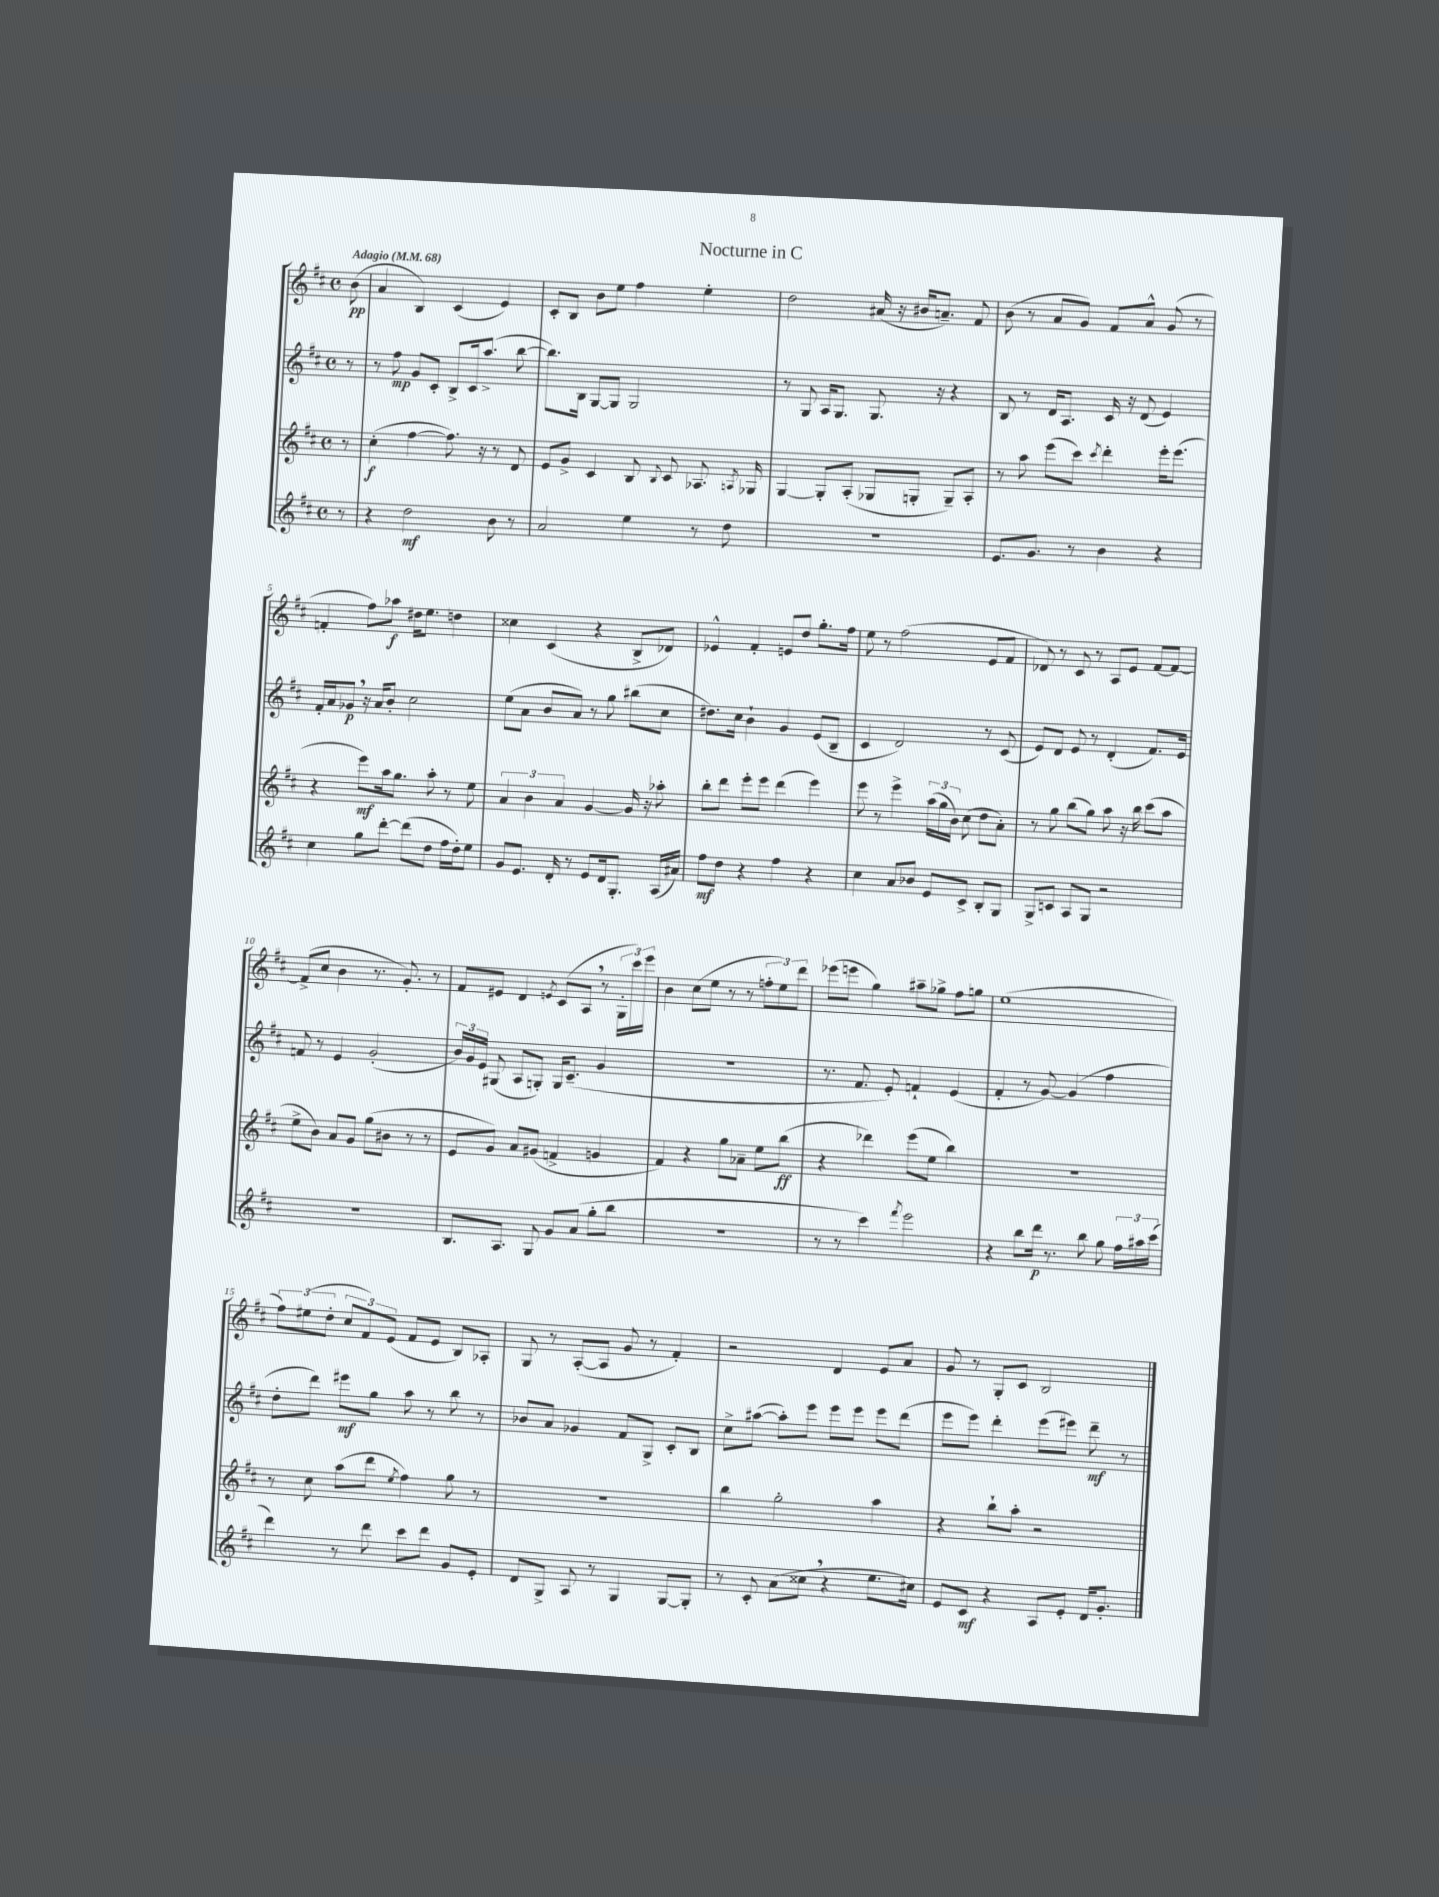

**kern	**dynam	**kern	**dynam	**kern	**dynam	**kern	**dynam
*part4	*part4	*part3	*part3	*part2	*part2	*part1	*part1
*staff4	*staff4	*staff3	*staff3	*staff2	*staff2	*staff1	*staff1
*clefG2	*	*clefG2	*	*clefG2	*	*clefG2	*
*k[f#c#]	*	*k[f#c#]	*	*k[f#c#]	*	*k[f#c#]	*
*M4/4	*	*M4/4	*	*M4/4	*	*M4/4	*
*met(c)	*	*met(c)	*	*met(c)	*	*met(c)	*
*MM68	*	*MM68	*	*MM68	*	*MM68	*
=	=	=	=	=	=	=	=
!	!	!	!	!	!	!LO:TX:a:B:t=Adagio	!
8r	.	8r	.	8r	.	(8b\	pp
=1	=1	=1	=1	=1	=1	=1	=1
4r	.	(4cc#'\	f	8r	.	4a/	.
.	.	.	.	8ff#\	mp	.	.
2dd\	mf	[4ff#\	.	8g/L	.	4B/)	.
.	.	.	.	8c#'/J	.	.	.
.	.	8.ff#\])	.	8B^/L	.	(4c#/	.
.	.	.	.	16c#/k	.	.	.
.	.	16r	.	(8.aa^/J	.	.	.
8b\	.	8r	.	.	.	4e/)	.
8r	.	8d/	.	[8bb\	.	.	.
=2	=2	=2	=2	=2	=2	=2	=2
2a/	.	8e/L	.	8.bb\L])	.	8c#'/L	.
.	.	8g^/J	.	.	.	8B/J	.
.	.	.	.	16B\Jk	.	.	.
.	.	4c#/	.	[8G/L	.	8b\L	.
.	.	.	.	8G/J]	.	8ee\J	.
4ee\	.	8B/	.	2G/	.	4ff#\	.
.	.	8qqB/	.	.	.	.	.
.	.	8c#/	.	.	.	.	.
8r	.	8.A-X/	.	.	.	4ee'\	.
8dd\	.	.	.	.	.	.	.
.	.	8qAn/	.	.	.	.	.
.	.	16G-X/	.	.	.	.	.
=3	=3	=3	=3	=3	=3	=3	=3
1r	.	[4G/	.	8r	.	2dd\	.
.	.	.	.	8G/	.	.	.
.	.	8G'/L]	.	16A/KL	.	.	.
.	.	.	.	8.G/J	.	.	.
.	.	(8A'/J	.	.	.	.	.
.	.	8G-X/L	.	8.G/	.	(16a#X/	.
.	.	.	.	.	.	16r	.
.	.	8Gn'/J	.	.	.	16b#X/KL	.
.	.	.	.	16r	.	8.an~/J)	.
.	.	8G~/L)	.	4r	.	.	.
.	.	8A'/J	.	.	.	8f#/	.
=4	=4	=4	=4	=4	=4	=4	=4
8.e/L	.	8r	.	8B/	.	(8b\	.
.	.	8aa\	.	8r	.	8r	.
8.g/J	.	.	.	.	.	.	.
.	.	(8eee\L	.	16d/KL	.	8a/L	.
.	.	.	.	8.A/J	.	.	.
8r	.	8ccc#\J)	.	.	.	8g/J)	.
.	.	8qccc#/	.	.	.	.	.
4b\	.	4ddd'\	.	16c#/	.	8f#/L	.
.	.	.	.	16r	.	.	.
.	.	.	.	(8d/	.	8a^^/J	.
4r	.	16eee'\KL	.	4e/)	.	(8g/	.
.	.	(8.eee\J	.	.	.	.	.
.	.	.	.	.	.	8r	.
!!LO:LB:g=z
=5	=5	=5	=5	=5	=5	=5	=5
4cc#\	.	4r	.	16f#'/LL	.	4fn'/	.
.	.	.	.	16a/J	.	.	.
.	.	.	.	8g-X,/J	p	.	.
8gg\L	.	8eee\L)	mf	16r	.	8ff#\L)	.
.	.	.	.	16a/KL	.	.	.
[8ddd'\J	.	16aa\k	.	8b'/J	.	8aa-X\J	f
.	.	8.gg\J	.	.	.	.	.
(8ddd\L]	.	.	.	2cc#\	.	16dd#X\KL	.
.	.	.	.	.	.	8.ee\J	.
8dd\J	.	8aa'\	.	.	.	.	.
16ff#\LL	.	8r	.	.	.	4ddn\	.
16dd'\J)	.	.	.	.	.	.	.
8ee\J	.	8ee\	.	.	.	.	.
=6	=6	=6	=6	=6	=6	=6	=6
8g/L	.	6a/	.	(8ee\L	.	4cc##X\	.
8.e/J	.	.	.	8a\J	.	.	.
.	.	6b\	.	.	.	.	.
.	.	.	.	8b/L	.	(4c#/	.
16d'/	.	.	.	.	.	.	.
.	.	6a/	.	.	.	.	.
8r	.	.	.	8a/J)	.	.	.
8e/L	.	[4g/	.	8r	.	4r	.
16d/k	.	.	.	8gg\	.	.	.
8.G'/J	.	.	.	.	.	.	.
.	.	16g/]	.	(8bb#X\L	.	8B^/L	.
.	.	16r	.	.	.	.	.
(16A/LL	.	8aa-X'\	.	8cc#\J	.	8d-X/J)	.
16a#X/JJ)	.	.	.	.	.	.	.
=7	=7	=7	=7	=7	=7	=7	=7
8ff#\L	mf	8bb'\L	.	8.dd#X\L)	.	4e-X^^/	.
8dd\J	.	8ddd\J	.	.	.	.	.
.	.	.	.	16cc#\Jk	.	.	.
4r	.	8eee'\L	.	4b`\	.	4f#'/	.
.	.	8eee\J	.	.	.	.	.
4ff#\	.	(4ddd\	.	4g/	.	8en/L	.
.	.	.	.	.	.	8dd/J	.
4r	.	4eee\)	.	(8e/L	.	8.gg'\L	.
.	.	.	.	8B~/J	.	.	.
.	.	.	.	.	.	16ff#\Jk	.
=8	=8	=8	=8	=8	=8	=8	=8
4cc#\	.	8eee\	.	4c#/	.	8ee\	.
.	.	8r	.	.	.	8r	.
8a/L	.	4eee^\	.	2d/)	.	(2ff#\	.
8b-X/J	.	.	.	.	.	.	.
8e/L	.	(24aa\LL	.	.	.	.	.
.	.	24gg\	.	.	.	.	.
.	.	24b\JJ)	.	.	.	.	.
8c#^/J	.	(8cc#\	.	.	.	.	.
8B'/L	.	8dd\L	.	8r	.	8e/L	.
8G/J	.	8a'\J)	.	(8c#/	.	8f#/J	.
=9	=9	=9	=9	=9	=9	=9	=9
8G^/L	.	8r	.	8e/L)	.	8d-X/)	.
8cn/J	.	8gg\	.	8d/J	.	8r	.
8A/L	.	(8bb\L	.	8e/	.	8c#/	.
8G/J	.	8gg\J)	.	8r	.	8r	.
2r	.	8aa\	.	(4d'/	.	8A/L	.
.	.	16r	.	.	.	8e/J	.
.	.	16bb\	.	.	.	.	.
.	.	(8ccc#\L	.	8.f#/L)	.	[8f#/L	.
.	.	8aa\J	.	.	.	8f#/J_	.
.	.	.	.	16e/Jk	.	.	.
!!LO:LB:g=z
=10	=10	=10	=10	=10	=10	=10	=10
1r	.	8ee^\L	.	8fn/	.	(8f#^/L]	.
.	.	8b\J)	.	8r	.	8cc#/J	.
.	.	8a/L	.	4e/	.	4b\	.
.	.	8g/J	.	.	.	.	.
.	.	(8gg\L	.	(2g'/	.	8.r	.
.	.	8b#X\J	.	.	.	.	.
.	.	.	.	.	.	8.g'/)	.
.	.	8r	.	.	.	.	.
.	.	8r	.	.	.	8r	.
=11	=11	=11	=11	=11	=11	=11	=11
8.B/L	.	8e/L	.	24b/LL)	.	8f#/L	.
.	.	.	.	24g/	.	.	.
.	.	.	.	24e/JJ	.	.	.
.	.	8g/J)	.	(8G#X/	.	8e#X/J	.
8.A/J	.	.	.	.	.	.	.
.	.	8a/L	.	8A/L	.	4d/	.
8G/	.	(8g#X/J	.	8Gn'/J)	.	.	.
.	.	.	.	.	.	8qen/	.
8g/L	.	4fn^/	.	16G/KL	.	(8c#/L	.
.	.	.	.	(8.c#~/J	.	.	.
(8a/J	.	.	.	.	.	8A,/J	.
8gg'\L	.	4gn/	.	4g/	.	8r	.
8bb\J	.	.	.	.	.	24G'\LL	.
.	.	.	.	.	.	24ccc#\)	.
.	.	.	.	.	.	24eee\JJ	.
=12	=12	=12	=12	=12	=12	=12	=12
1r	.	4f#/)	.	1r	.	4b\	.
.	.	4r	.	.	.	(8cc#\L	.
.	.	.	.	.	.	8ee\J	.
.	.	8gg\L	.	.	.	8r	.
.	.	8a-X~\J	.	.	.	8r	.
.	.	8ee\L	.	.	.	12ffn'\L	.
.	.	.	.	.	.	12ee\)	.
.	.	(8bb\J	ff	.	.	.	.
.	.	.	.	.	.	12ddd\J	.
=13	=13	=13	=13	=13	=13	=13	=13
8r	.	4r	.	8.r	.	(8eee-X\L	.
8r	.	.	.	.	.	8eeen\J	.
.	.	.	.	8.f#/	.	.	.
4ccc#\)	.	4ddd-X\)	.	.	.	4gg\)	.
.	.	.	.	8e'/)	.	.	.
8qfff#/	.	.	.	.	.	.	.
2eee\	.	(8eee\L	.	4fn`/	.	8aa#X~\L	.
.	.	8ee\J	.	.	.	8gg-X^\J	.
.	.	4bb\)	.	(4e/	.	8ff#\L	.
.	.	.	.	.	.	8ggn\J	.
=14	=14	=14	=14	=14	=14	=14	=14
4r	.	1r	.	4f#'/	.	(1ee	.
8bb\L	.	.	.	8r	.	.	.
16ddd\Jk	p	.	.	[8g/)	.	.	.
8.r	.	.	.	.	.	.	.
.	.	.	.	(4g/]	.	.	.
8bb\	.	.	.	.	.	.	.
8gg\	.	.	.	4ff#\	.	.	.
24ff#\LL	.	.	.	.	.	.	.
24aa#X\	.	.	.	.	.	.	.
(24ccc#\JJ	.	.	.	.	.	.	.
!!LO:LB:g=z
=15	=15	=15	=15	=15	=15	=15	=15
4ddd\)	.	8r	.	8dd'\L	.	12ff#\L)	.
.	.	.	.	.	.	(12ee#X\	.
.	.	8cc#\	.	8ddd\J)	.	.	.
.	.	.	.	.	.	12dd'\J	.
8r	.	(8aa\L	.	8eee#X\L	mf	12cc#/L	.
.	.	.	.	.	.	12f#/)	.
8ddd\	.	8ddd\J	.	8gg\J	.	.	.
.	.	.	.	.	.	(12e/J	.
.	.	8qee/	.	.	.	.	.
8ccc#\L	.	4ff#\)	.	8aa\	.	8f#/L	.
8ddd\J	.	.	.	8r	.	8e/J	.
8g/L	.	8gg\	.	8bb\	.	8B/L)	.
8e'/J	.	8r	.	8r	.	8A-X'/J	.
=16	=16	=16	=16	=16	=16	=16	=16
8d/L	.	1r	.	8b-X/L	.	8G/	.
8G^/J	.	.	.	8a/J	.	8r	.
8A/	.	.	.	4g-X/	.	([8A'/L	.
8r	.	.	.	.	.	8A/J]	.
4G/	.	.	.	8f#/L	.	8g/	.
.	.	.	.	8G^/J	.	8r	.
[8G/L	.	.	.	8c#'/L	.	4f#'/)	.
8G'/J]	.	.	.	8B/J	.	.	.
=17	=17	=17	=17	=17	=17	=17	=17
8r	.	4bb\	.	8cc#^\L	.	2r	.
8c#'/	.	.	.	([8aa#X\J	.	.	.
(8a\L	.	2gg'\	.	8aa#'\L])	.	.	.
8cc##X,\J	.	.	.	8eee\J	.	.	.
4r	.	.	.	8eee\L	.	4d/	.
.	.	.	.	8eee\J	.	.	.
8.ee\L	.	4aa\	.	8eee\L	.	8e/L	.
.	.	.	.	(8ddd\J	.	8a/J	.
16cc#X\Jk)	.	.	.	.	.	.	.
=18	=18	=18	=18	=18	=18	=18	=18
8e/L	.	4r	.	8eee\L	.	8g/	.
8c#/J	mf	.	.	8eee\J)	.	8r	.
4r	.	8bb`\L	.	4ddd'\	.	8G'/L	.
.	.	8aa'\J	.	.	.	8c#/J	.
8A/L	.	2r	.	(8eee\L	.	2B/	.
8e'/J	.	.	.	8eee#X\J)	.	.	.
16d/KL	.	.	.	8ddd~\	mf	.	.
8.g'/J	.	.	.	.	.	.	.
.	.	.	.	8r	.	.	.
==	==	==	==	==	==	==	==
*-	*-	*-	*-	*-	*-	*-	*-
